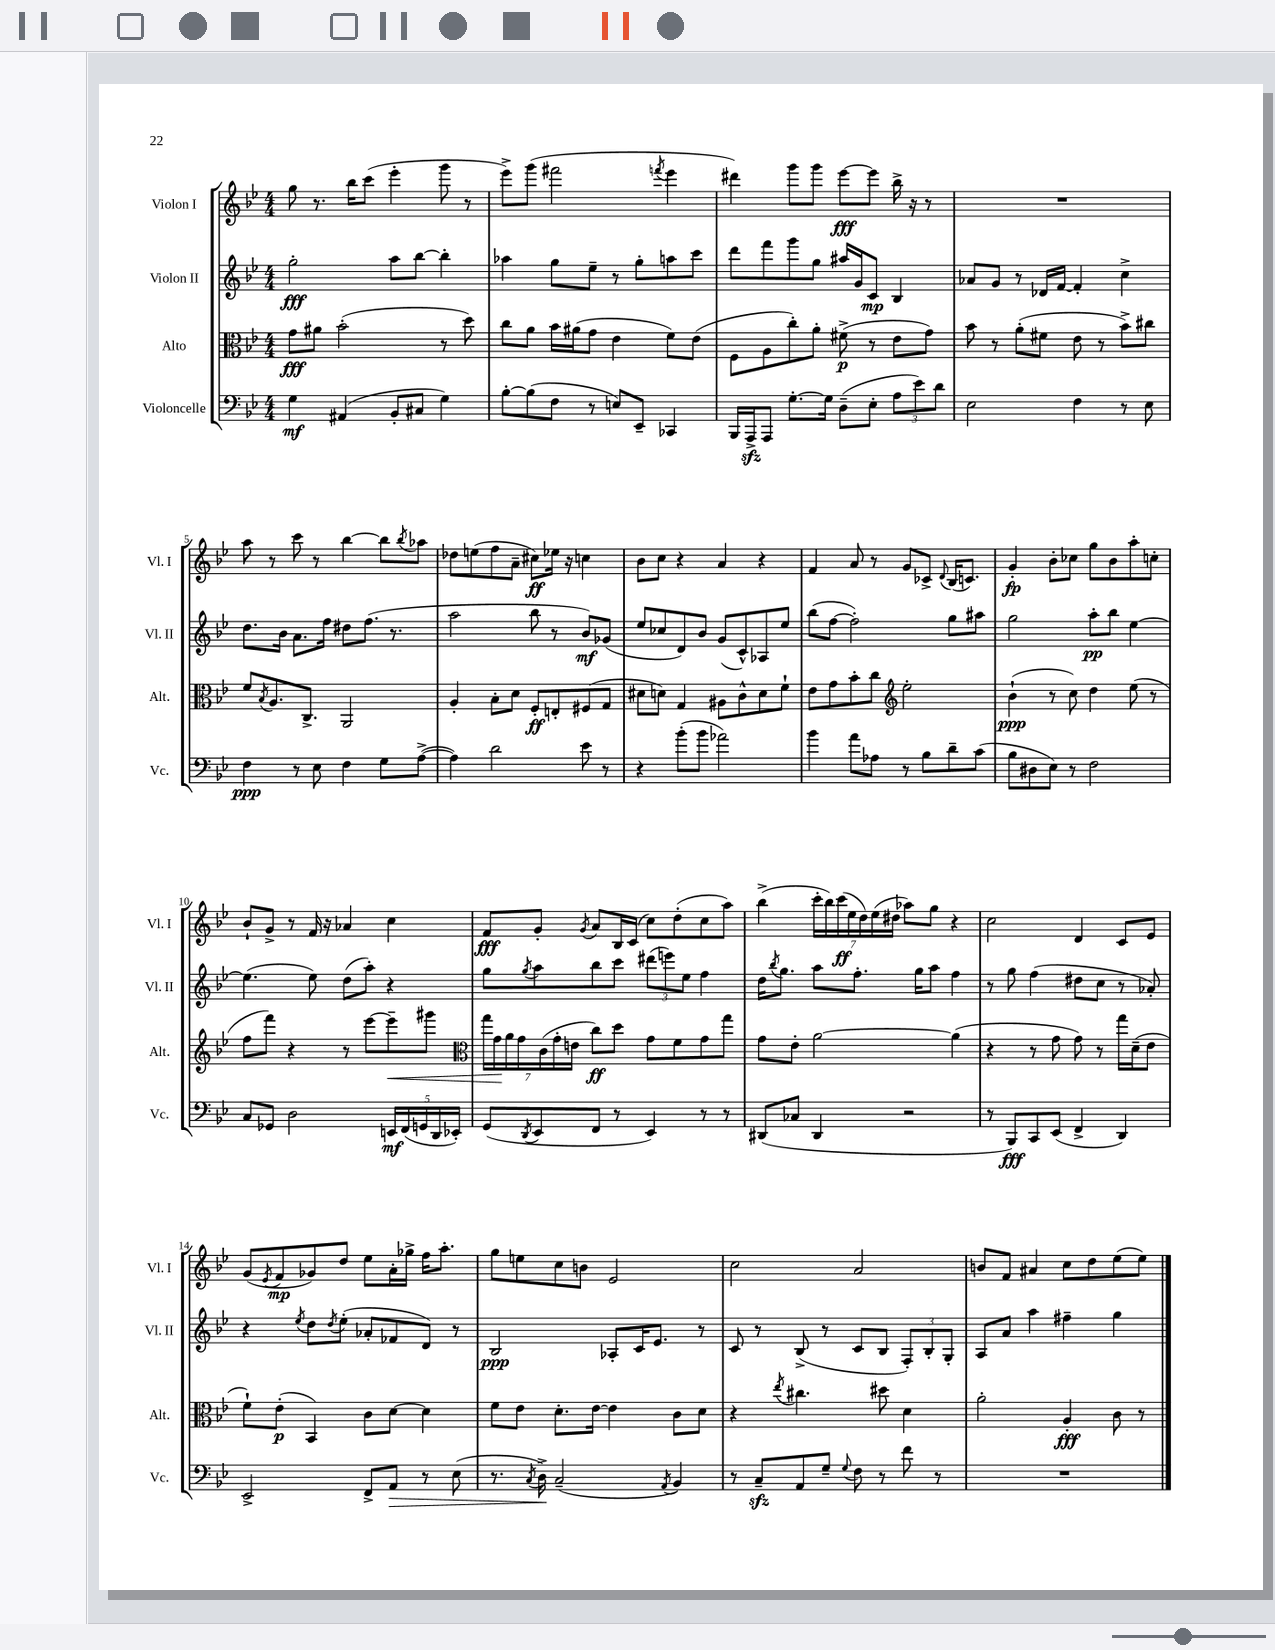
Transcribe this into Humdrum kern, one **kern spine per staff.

**kern	**dynam	**kern	**dynam	**kern	**dynam	**kern	**dynam
*part4	*part4	*part3	*part3	*part2	*part2	*part1	*part1
*staff4	*staff4	*staff3	*staff3	*staff2	*staff2	*staff1	*staff1
*I"Violoncelle	*	*I"Alto	*	*I"Violon II	*	*I"Violon I	*
*I'Vc.	*	*I'Alt.	*	*I'Vl. II	*	*I'Vl. I	*
*clefF4	*	*clefC3	*	*clefG2	*	*clefG2	*
*k[b-e-]	*	*k[b-e-]	*	*k[b-e-]	*	*k[b-e-]	*
*M4/4	*	*M4/4	*	*M4/4	*	*M4/4	*
=1	=1	=1	=1	=1	=1	=1	=1
4G\	mf	8g\L	fff	2gg'\	fff	8gg\	.
.	.	8a#X\J	.	.	.	8.r	.
(4AA#X/	.	(2b-'\	.	.	.	.	.
.	.	.	.	.	.	16bb-\KL	.
.	.	.	.	.	.	(8ccc\J	.
8BB-'/L	.	.	.	8aa\L	.	4eee-'\	.
8C#X/J	.	.	.	[8bb-\J	.	.	.
4G\)	.	8r	.	4bb-'\]	.	8ggg\	.
.	.	8dd\)	.	.	.	8r	.
=2	=2	=2	=2	=2	=2	=2	=2
[8B-'\L	.	8cc\L	.	4aa-X\	.	8eee-^\L)	.
(8B-\]	.	8a\J	.	.	.	(8ggg\J	.
8F\J	.	16b-\LL	.	8gg\L	.	2fff#X\	.
.	.	(16a#X\J	.	.	.	.	.
8r	.	8g\J	.	8ee-~\J	.	.	.
8En/L)	.	4e-\	.	8r	.	.	.
8EE-~/J	.	.	.	8gg'\L	.	.	.
.	.	.	.	.	.	8qfffn/	.
4CC-X/	.	8f\L)	.	8aan\	.	4eee-\	.
.	.	(8e-\J	.	8ccc\J	.	.	.
=3	=3	=3	=3	=3	=3	=3	=3
16BBB-/LL	.	8F\L	.	8ddd\L	.	4ddd#X\)	.
16AAAzz^/J	.	.	.	.	.	.	.
8AAA/J	.	8A\	.	8fff\	.	.	.
[8.G'\L	.	8cc'\)	.	8ggg\	.	8ggg\L	.
.	.	8a'\J	.	8gg\J	.	8ggg\J	.
16G\Jk]	.	.	.	.	.	.	.
(8D~\L	.	(8f#X^\	p	16aa#X/LL	.	[8eee-\L	fff
.	.	.	.	16g/J	.	.	.
8E-'\J	.	8r	.	8c/J	mp	8eee-\J]	.
12A\L	.	8e-\L	.	4B-/	.	16bb-^\	.
.	.	.	.	.	.	16r	.
12e-\)	.	.	.	.	.	.	.
.	.	8g\J)	.	.	.	8r	.
12d\J	.	.	.	.	.	.	.
=4	=4	=4	=4	=4	=4	=4	=4
2E-\	.	8b-\	.	8a-X/L	.	1r	.
.	.	8r	.	8g/J	.	.	.
.	.	(8a'\L	.	8r	.	.	.
.	.	8f#X\J	.	16d-X/LL	.	.	.
.	.	.	.	[16f/JJ	.	.	.
4F\	.	8e-\	.	4f'/]	.	.	.
.	.	8r	.	.	.	.	.
8r	.	8b-^\L)	.	4cc^\	.	.	.
8E-\	.	8cc#X\J	.	.	.	.	.
!!LO:LB:g=z
=5	=5	=5	=5	=5	=5	=5	=5
4F\	ppp	8f/L	.	8.dd\L	.	8aa\	.
.	.	8qB-/	.	.	.	.	.
.	.	8.A/	.	.	.	8r	.
.	.	.	.	16b-\Jk	.	.	.
8r	.	.	.	8.a\L	.	8ccc\	.
.	.	8.C^/J	.	.	.	.	.
8E-\	.	.	.	.	.	8r	.
.	.	.	.	16ff\Jk	.	.	.
4F\	.	2AA/	.	8dd#X\L	.	[4bb-\	.
.	.	.	.	(8.ff\J	.	.	.
8G\L	.	.	.	.	.	8bb-\L]	.
.	.	.	.	8.r	.	.	.
.	.	.	.	.	.	8qbb-/	.
([8A^\J	.	.	.	.	.	8aa-X\J	.
=6	=6	=6	=6	=6	=6	=6	=6
4A\])	.	4A'/	.	2aa\	.	8dd-X\L	.
.	.	.	.	.	.	(8een\	.
2d\	.	8B-'\L	.	.	.	8ff\	.
.	.	8d\J	.	.	.	8a~\J	.
.	.	8F'/L	ff	8bb-\	.	8cc#X\L)	ff
.	.	8En'/	.	8r	.	16ee-X\Jk	.
.	.	.	.	.	.	16r	.
8e-\	.	(8F#X/	.	8b-/L)	mf	4ccn\	.
8r	.	8G/J	.	(8g-X/J	.	.	.
=7	=7	=7	=7	=7	=7	=7	=7
4r	.	8d#X\L	.	8ee-/L	.	8b-\L	.
.	.	8dn\J)	.	8cc-X/	.	8cc\J	.
(8b-'\L	.	4G/	.	8d/)	.	4r	.
8b-\J	.	.	.	8b-/J	.	.	.
2a-X\)	.	8A#X\L	.	(8g/L	.	4a/	.
.	.	8c^^\	.	8c^^/)	.	.	.
.	.	8d\	.	8A-X/	.	4r	.
.	.	8f`\J	.	8ee-/J	.	.	.
=8	=8	=8	=8	=8	=8	=8	=8
4b-\	.	8e-\L	.	(8bb-\L	.	4f/	.
.	.	8g\	.	[8ff\J	.	.	.
8a\L	.	8b-'\	.	2ff'\])	.	8a/	.
8A-X\J	.	8cc\J	.	.	.	8r	.
*	*	*clefG2	*	*	*	*	*
8r	.	2ee-'\	.	.	.	8g/L	.
8B-\L	.	.	.	.	.	8c-X^/J	.
.	.	.	.	.	.	8qqd/	.
8d~\	.	.	.	8gg\L	.	(16B-/KL	.
.	.	.	.	.	.	8.cn/J)	.
(8c\J	.	.	.	8aa#X\J	.	.	.
=9	=9	=9	=9	=9	=9	=9	=9
8B-\L	.	(4b-`\	ppp	2gg\	.	4g'/	fp
8D#X\	.	.	.	.	.	.	.
8E-\J)	.	8r	.	.	.	8b-'\L	.
8r	.	8cc\)	.	.	.	8cc-X\J	.
2F\	.	4dd\	.	8aa'\L	pp	8gg\L	.
.	.	.	.	8bb-\J	.	8b-\	.
.	.	(8ee-\	.	[4ee-\	.	8aa'\	.
.	.	8r	.	.	.	8ccn'\J	.
!!LO:LB:g=z
=10	=10	=10	=10	=10	=10	=10	=10
8C/L	.	8ff\L	.	(4.ee-\]	.	8b-`/L	.
8GG-X/J	.	8fff\J)	.	.	.	8g^/J	.
2D\	.	4r	.	.	.	8r	.
.	.	.	.	8ee-\)	.	16f/	.
.	.	.	.	.	.	16r	.
.	.	8r	.	(8dd\L	.	4a-X/	.
.	.	[8eee-\L	.	8aa'\J)	.	.	.
!	!	!	!LO:HP:b	!	!	!	!
20EEn/LL	mf	8eee-~\]	<	4r	.	4cc\	.
(20FF/	.	.	.	.	.	.	.
20GGn/	.	.	.	.	.	.	.
.	.	8ggg#X\J	.	.	.	.	.
20DD/	.	.	.	.	.	.	.
20EE-X'/JJ)	.	.	.	.	.	.	.
=11	=11	=11	=11	=11	=11	=11	=11
*	*	*clefC3	*	*	*	*	*
(8GG/L	.	28gg\LL	.	8gg\L	.	8f/L	fff
.	.	28g\	.	.	.	.	.
.	.	28a\	[	.	.	.	.
.	.	28g\	.	.	.	.	.
8qDD/	.	.	.	8qgg/	.	.	.
8EE-/	.	.	.	8aa\	.	8g'/J	.
.	.	(28c\	.	.	.	.	.
.	.	28g'\	.	.	.	.	.
.	.	28en\JJ	.	.	.	.	.
.	.	.	.	.	.	8qg/	.
8FF/J	.	8cc\L)	ff	8bb-\	.	8a/L	.
8r	.	8dd\J	.	8ccc\J	.	16B-/L	.
.	.	.	.	.	.	(16c/JJ	.
4EE-/)	.	8g\L	.	(12ddd#X\L	.	8cc\L)	.
.	.	.	.	12eeen\)	.	.	.
.	.	8f\	.	.	.	(8dd'\	.
.	.	.	.	12ee-\J	.	.	.
8r	.	8g\	.	4ff\	.	8cc\	.
8r	.	8gg\J	.	.	.	8aa\J)	.
=12	=12	=12	=12	=12	=12	=12	=12
(8DD#X/L	.	8g\L	.	16dd\KL	.	(4bb-^\	.
.	.	.	.	8qbb-/	.	.	.
.	.	.	.	8.gg\J	.	.	.
8C-X/J	.	8e-'\J	.	.	.	.	.
4DD#/	.	[2a\	.	8aa\L	.	28ccc'\LL	.
.	.	.	.	.	.	28bb-\)	.
.	.	.	.	.	.	(28ccc\	ff
.	.	.	.	.	.	28ee-\	.
.	.	.	.	8.ff'\J	.	.	.
.	.	.	.	.	.	28dd\)	.
.	.	.	.	.	.	(28ee-\	.
.	.	.	.	.	.	28dd#X\JJ	.
2r	.	.	.	.	.	8aa-X\L)	.
.	.	.	.	16gg\KL	.	.	.
.	.	.	.	8aa\J	.	8gg\J	.
.	.	(4a\]	.	4ff\	.	4r	.
=13	=13	=13	=13	=13	=13	=13	=13
8r	.	4r	.	8r	.	2cc\	.
8BBB-/L)	fff	.	.	8gg\	.	.	.
8CC/	.	8r	.	(4ff\	.	.	.
(8EE-/J	.	8g\	.	.	.	.	.
4FF^/	.	8g\)	.	8dd#X\L	.	4d/	.
.	.	8r	.	8cc\J	.	.	.
4DD/)	.	16gg\LL	.	8r	.	8c/L	.
.	.	(16d~\J	.	.	.	.	.
.	.	8e-\J	.	8a-X'/)	.	8e-/J	.
!!LO:LB:g=z
=14	=14	=14	=14	=14	=14	=14	=14
2EE-^/	.	8f`\L)	.	4r	.	(8g/L	.
.	.	.	.	.	.	8qe-/	.
.	.	(8e-'\J	p	.	.	8f/	mp
.	.	.	.	8qee-/	.	.	.
.	.	4BB-/)	.	8dd\L	.	8g-X/)	.
.	.	.	.	8qdd/	.	.	.
.	.	.	.	(8ee-'\J	.	8dd/J	.
8FF^/L	.	8c\L	.	8a-X'/L	.	8ee-\L	.
!	!LO:HP:b	!	!	!	!	!	!
8AA/J	>	[8d\J	.	8f-X/	.	16a'\L	.
.	.	.	.	.	.	16gg-X^\JJ	.
8r	.	4d\]	.	8d/J)	.	16ff\KL	.
.	.	.	.	.	.	8.aa'\J	.
(8E-\	.	.	.	8r	.	.	.
=15	=15	=15	=15	=15	=15	=15	=15
8.r	.	8f\L	.	2B-/	ppp	8gg\L	.
.	.	8e-\J	.	.	.	8een\	.
8qC/	.	.	.	.	.	.	.
16D^\)	.	.	.	.	.	.	.
(2C~/	]	8.d'\L	.	.	.	8cc\	.
.	.	.	.	.	.	8bn\J	.
.	.	[16e-\Jk	.	.	.	.	.
.	.	4e-\]	.	8A-X'/L	.	2e-/	.
.	.	.	.	16c/K	.	.	.
.	.	.	.	8.e-/J	.	.	.
8qAA/	.	.	.	.	.	.	.
4BB-/)	.	8c\L	.	.	.	.	.
.	.	8d\J	.	8r	.	.	.
=16	=16	=16	=16	=16	=16	=16	=16
8r	.	4r	.	8c/	.	2cc\	.
8Czz~/L	.	.	.	8r	.	.	.
.	.	8qee-/	.	.	.	.	.
8AA/	.	4.cc#X\	.	(8B-^/	.	.	.
8G~/J	.	.	.	8r	.	.	.
8qqG/	.	.	.	.	.	.	.
8F\	.	.	.	8c/L	.	2a/	.
8r	.	8dd#X\	.	8B-/J	.	.	.
8f\	.	4d\	.	12F'/L)	.	.	.
.	.	.	.	12B-'/	.	.	.
8r	.	.	.	.	.	.	.
.	.	.	.	12G'/J	.	.	.
=17	=17	=17	=17	=17	=17	=17	=17
1r	.	2a'\	.	8A/L	.	8bn/L	.
.	.	.	.	8a/J	.	8f/J	.
.	.	.	.	4aa\	.	4a#X/	.
.	.	4A'/	fff	4ff#X~\	.	8cc\L	.
.	.	.	.	.	.	8dd\	.
.	.	8c\	.	4gg\	.	(8ee-\	.
.	.	8r	.	.	.	8ee-\J)	.
==	==	==	==	==	==	==	==
*-	*-	*-	*-	*-	*-	*-	*-
